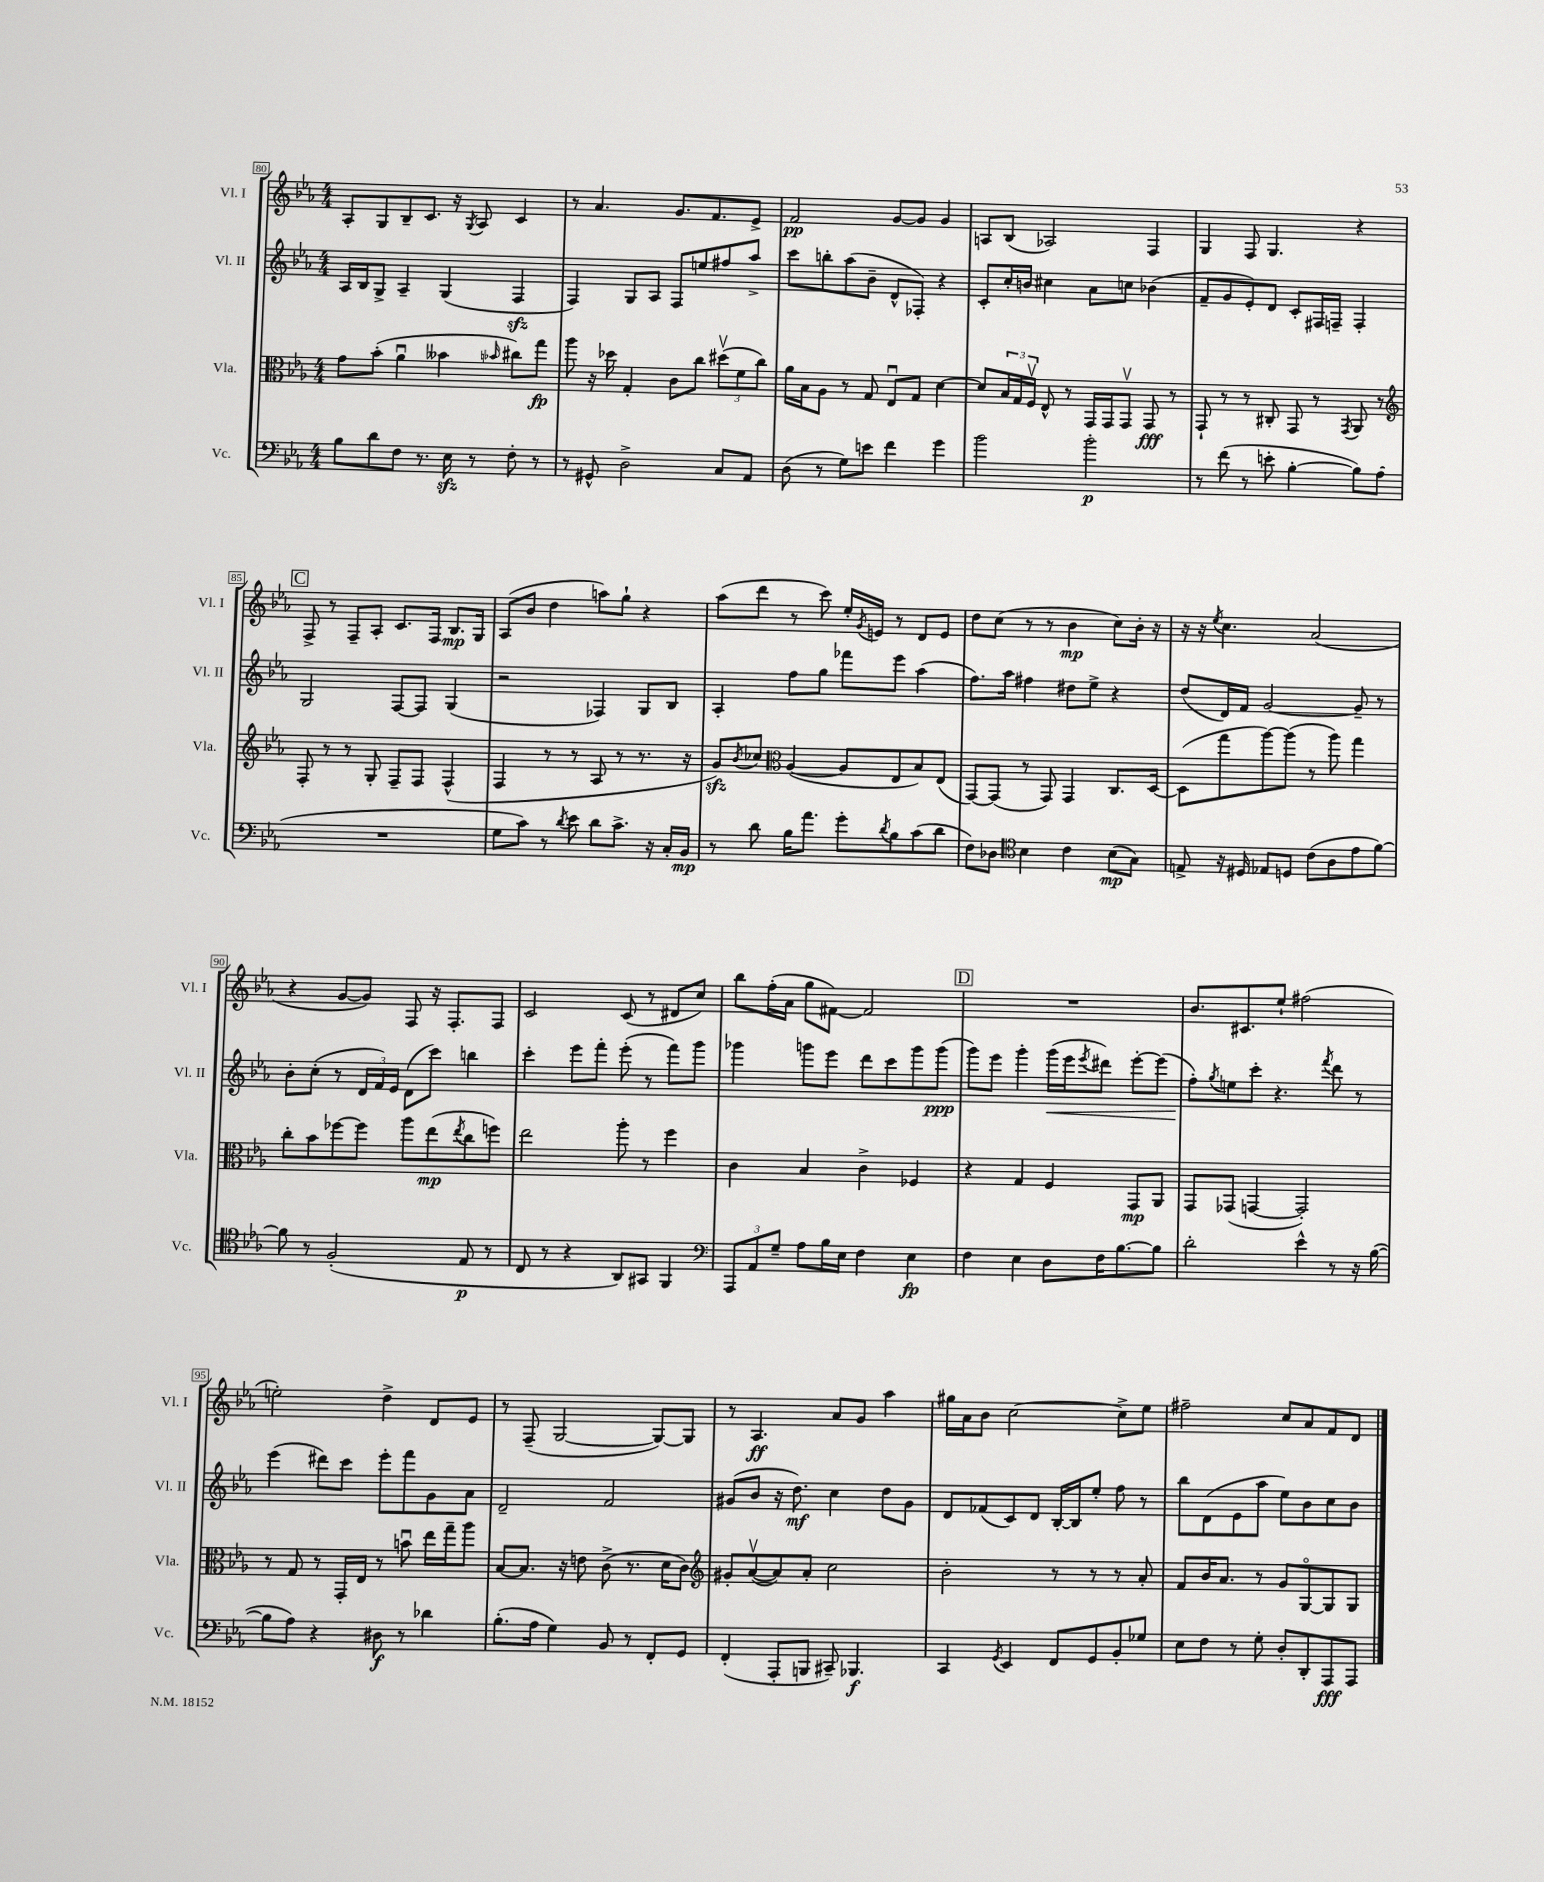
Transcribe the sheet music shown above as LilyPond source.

<<
\new StaffGroup <<
\new Staff = "s0" \with { instrumentName = "Vl. I" shortInstrumentName = "Vl. I" } {
    \clef treble \key ees \major \numericTimeSignature \time 4/4
    aes8-. g8 bes8-- c'8. r16 \acciaccatura { g8 } aes8 c'4 |
    r8 aes'4. g'8. f'8. ees'8-> |
    f'2\pp g'8~ g'8 g'4 |
    a8 bes8( aes2) f4 |
    g4 f8 g4. r4 |
    \mark \markup { \box "C" } f8-> r8 f8-- aes8-. c'8. f16 bes8.\mp g16 |
    aes8( bes'8 d''4 a''8) g''8-! r4 |
    aes''8( d'''8 r8 c'''8) ees''16-. \acciaccatura { g'8 } e'16 r8 d'8 e'8 |
    d''8 c''8( r8 r8 bes'4\mp c''8) bes'16-. r16 |
    r16 r16 \acciaccatura { ees''8 } c''4. aes'2( |
    r4 g'8~ g'8) f8 r16 f8.-. f8 |
    c'2 c'8( r8 dis'8 c''8) |
    bes''8 f''16-.( aes'16 g''8 fis'8~) fis'2 |
    \mark \markup { \box "D" } R1 |
    bes'8. cis'8. ees''8-! fis''2( |
    e''2-.) d''4-> d'8 ees'8 |
    r8 f8--( g2~ g8~) g8 |
    r8 aes4.\ff aes'8 g'8 aes''4 |
    gis''16 aes'16 bes'8 c''2~ c''8-> ees''8 |
    fis''2-- c''8 aes'8 f'8 d'8 \bar "|." |
}
\new Staff = "s1" \with { instrumentName = "Vl. II" shortInstrumentName = "Vl. II" } {
    \clef treble \key ees \major \numericTimeSignature \time 4/4
    aes16 bes16 g8-> aes4-- g4( f4\sfz |
    f4) g8 aes8 f8 e''8 fis''8 aes''8-> |
    c'''8 b''8-. aes''8( bes'8-- d'8-^ fes8-.) r4 |
    c'8-. c''16-. b'16 cis''4 aes'8 c''8 bes'4( |
    f'8-- g'8 ees'8-.) d'8 c'8-. fis16 f16-- f4-. |
    \mark \markup { \box "C" } g2 f8~ f8 g4( |
    r2 fes4) g8 bes8 |
    aes4-. f''8 g''8 fes'''8 ees'''8 aes''4( |
    f''8.) aes''16 fis''4 dis''8 ees''8-> r4 |
    d''8( d'16) f'16 g'2~ g'8-- r8 |
    bes'8-. c''8-.( r8 \tuplet 3/2 { d'16 f'16) ees'16 } d'8( c'''8) b''4 |
    c'''4-. ees'''8 f'''8-. ees'''8-.( r8 f'''8) g'''8 |
    ges'''4 g'''8 ees'''8 d'''8 c'''8 g'''8 g'''8\ppp( |
    \mark \markup { \box "D" } g'''8) ees'''8 g'''4-. g'''16\<( ees'''16 \acciaccatura { ees'''8 } dis'''8) ees'''8~-. ees'''8( |
    f''8-.\!) \acciaccatura { g''8 } e''8 c'''8-. r4. \acciaccatura { f'''8 } d'''8 r8 |
    ees'''4( dis'''8) c'''8 ees'''8-. f'''8 g'8 aes'8 |
    d'2-- f'2 |
    gis'8( bes'8 r16 d''8.\mf) c''4 d''8 gis'8 |
    d'8 fes'8( c'8) d'8 bes16~-. bes16 ees''8-. f''8 r8 |
    bes''8 d'8( ees'8 aes''8 ees''8) bes'8 c''8 bes'8 \bar "|." |
}
\new Staff = "s2" \with { instrumentName = "Vla." shortInstrumentName = "Vla." } {
    \clef alto \key ees \major \numericTimeSignature \time 4/4
    g'8 bes'8-.( aes'4\downbow beses'4 \grace { bes'16 } cis''8) g''8\fp |
    aes''8 r16 des''16 g4-. c'8 c''8 \tuplet 3/2 { dis''8\upbow( f'8 c''8) } |
    aes'16 bes16 aes8 r8 g8 ees8\downbow g8 d'4~ |
    d'8 \tuplet 3/2 { bes16 g16 f16\upbow } ees8-^ r8 g,16 g,16 g,8\upbow g,8\fff r8 |
    g,8-! r8 r8 cis8-. g,8 r8 \acciaccatura { g,8 } aes,8 r8 |
    \mark \markup { \box "C" } \clef treble f8-. r8 r8 g8-. f8-- f8 f4-^( |
    f4 r8 r8 aes8 r8 r8. r16 |
    g'8\sfz) \acciaccatura { bes'8 } ces''8 \clef alto aes4~( aes8 ees8 bes8) ees8( |
    g,8~) g,8( r8 g,8) g,4 c8. d16~ |
    d8( g''8 aes''8~) aes''8( r8 aes''8) g''4 |
    c''8-. bes'8 fes''8~ fes''8 aes''8 ees''8\mp( \acciaccatura { ees''8 } c''8 f''8) |
    ees''2 aes''8-. r8 f''4 |
    c'4 bes4 c'4-> fes4 |
    \mark \markup { \box "D" } r4 g4 f4 g,8\mp aes,8 |
    g,8 ges,8( g,4~ g,2-.) |
    r8 g8 r8 g,16-. ees16 r8 b'8\downbow ees''16 g''16-- aes''8 |
    bes8~ bes8. r16 e'8 c'8->( r8. d'16 c'8) |
    \clef treble gis'8-. aes'8~\upbow( aes'8) aes'8-. c''2 |
    bes'2-. r8 r8 r8 aes'8-. |
    f'8 bes'16 aes'8. r8 g'8 g8~\flageolet g8 g8 \bar "|." |
}
\new Staff = "s3" \with { instrumentName = "Vc." shortInstrumentName = "Vc." } {
    \clef bass \key ees \major \numericTimeSignature \time 4/4
    bes8 d'8 f8 r8. ees16\sfz r8 f8-. r8 |
    r8 gis,8-^ d2-> c8 aes,8 |
    d8( r8 g8) e'8 f'4 g'4 |
    bes'2 bes'2-.\p |
    r8 f'8( r8 e'8-. bes4~-. bes8) aes8( |
    \mark \markup { \box "C" } R1 |
    g8 c'8) r8 \acciaccatura { d'8 } ees'8 d'8 c'8.-> r16 c16-. bes,16\mp |
    r8 d'8 bes16 aes'8. g'8-. \acciaccatura { d'8 } bes8 c'8( d'8 |
    f8) des8 \clef tenor bes4 c'4 bes8\mp( g8) |
    e8-> r16 dis16 ees8 d8 c'8( aes8 ees'8 f'8~) |
    f'8 r8 f2-.( ees8\p r8 |
    c8 r8 r4 aes,8) gis,8 f,4 |
    \clef bass \tuplet 3/2 { aes,,8 aes,8 g8-- } aes8 bes16 ees16 f4 ees4\fp |
    \mark \markup { \box "D" } f4 ees4 d8 f16 bes8.~ bes8 |
    d'2-. ees'4-^ r8 r16 bes16~( |
    bes8 aes8) r4 dis8\f r8 des'4 |
    bes8.-.( aes16 g4) bes,8 r8 f,8-. g,8 |
    f,4-.( aes,,8-. b,,8 cis,8--) bes,,4.\f |
    c,4 \acciaccatura { g,8 } ees,4 f,8 g,8 bes,8-. ges8 |
    ees8 f8 r8 g8-. d8-. d,8-. aes,,8\fff aes,,8 \bar "|." |
}
>>
>>
\layout { \context { \Score currentBarNumber = #80 \override BarNumber.stencil = #(make-stencil-boxer 0.1 0.3 ly:text-interface::print) } }
